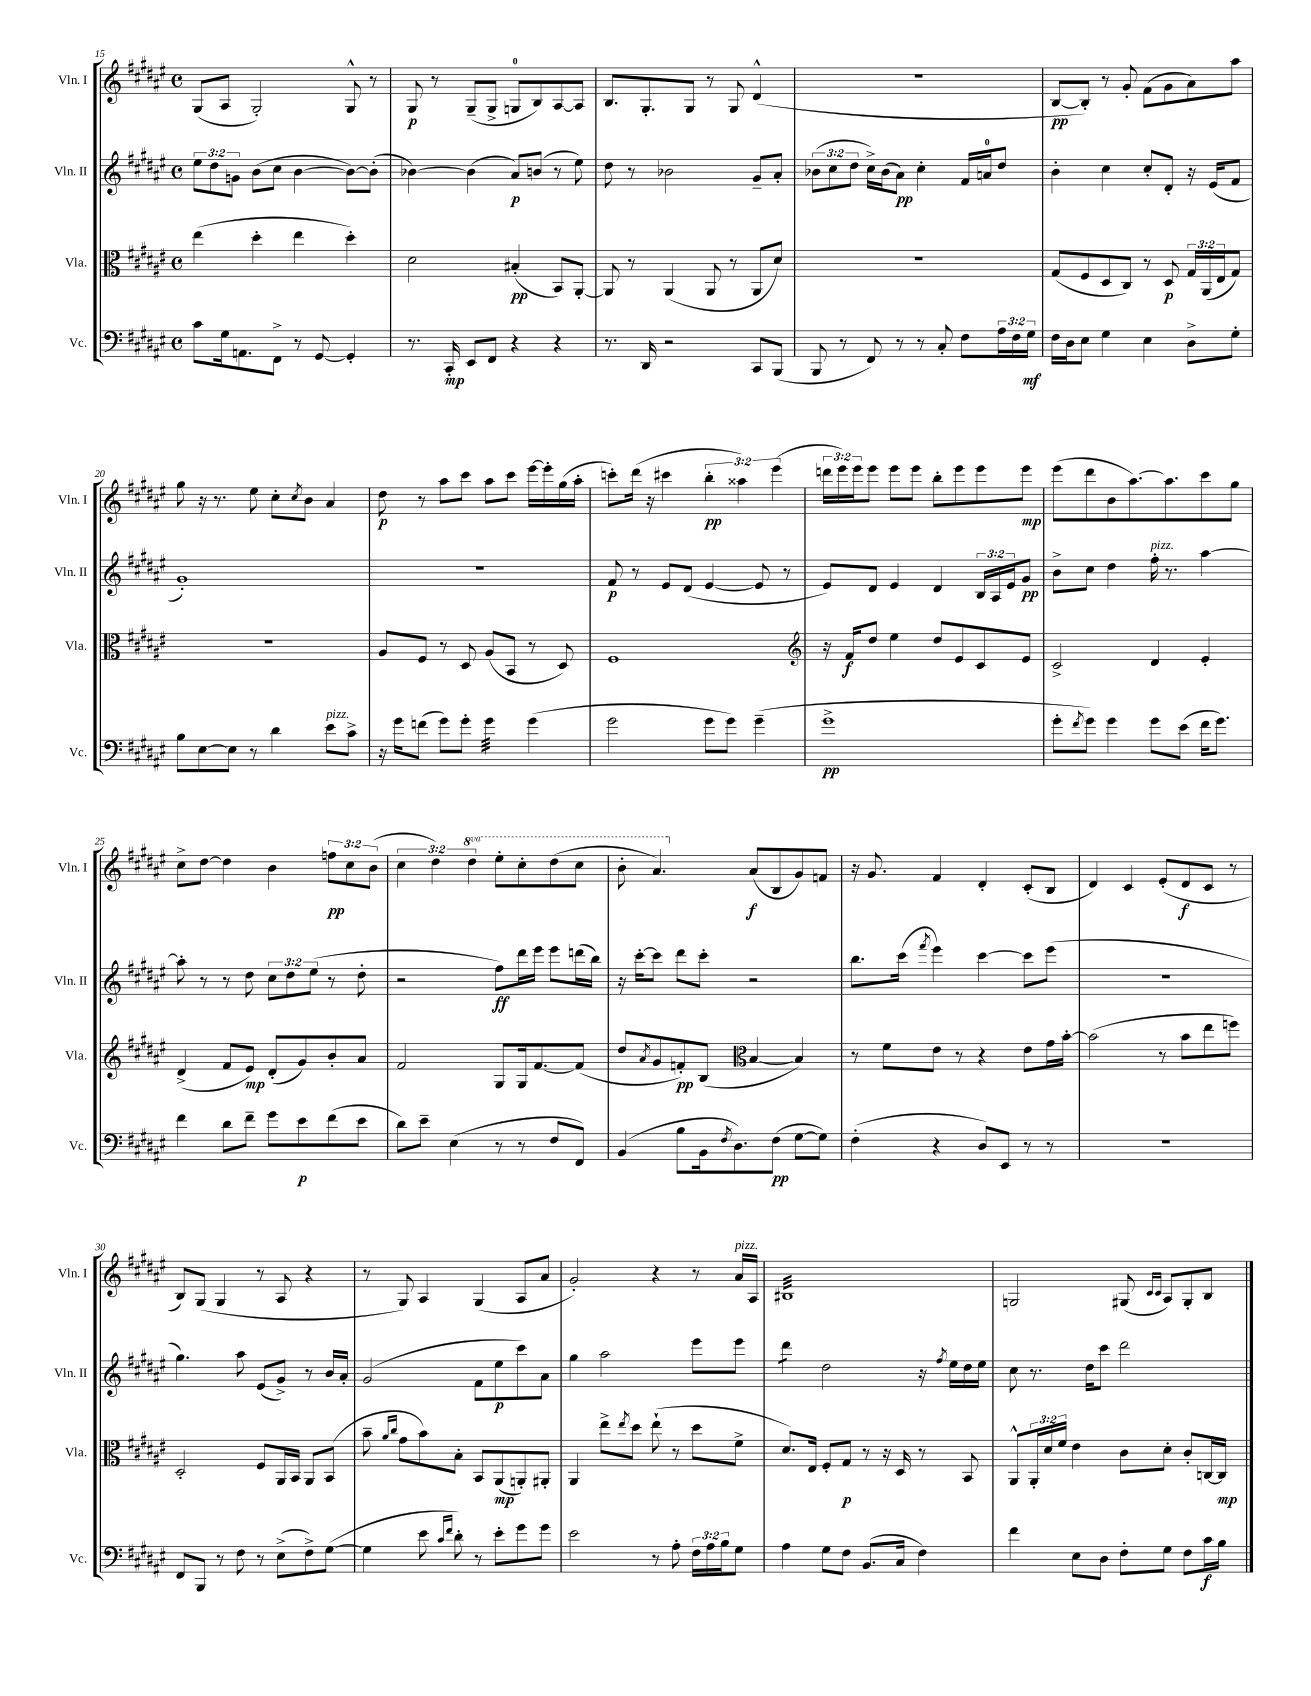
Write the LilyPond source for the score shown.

<<
\new StaffGroup <<
\new Staff = "s0" \with { instrumentName = "Vln. I" shortInstrumentName = "Vln. I" } {
    \clef treble \key fis \major \defaultTimeSignature \time 4/4 \override Staff.TupletNumber.text = #tuplet-number::calc-fraction-text \set Staff.ottavationMarkups = #ottavation-simple-ordinals
    gis8( ais8 gis2-.) gis8-^ r8 |
    gis8\p r8 gis8--( gis8-> g8-0 b8) ais8~ ais8 |
    b8. gis8.-. gis8 r8 gis8 dis'4-^( |
    R1 |
    b8~\pp b8-.) r8 gis'8-. fis'8( gis'8 ais'8) ais''8 |
    gis''8 r16 r8. eis''8 cis''8-. \acciaccatura { cis''8 } b'8 ais'4 |
    dis''8\p r8 ais''8 cis'''8 ais''8 cis'''8 eis'''16~ eis'''16-. gis''16( ais''16-. |
    c'''8-.) dis'''16( r16 cis'''4 \tuplet 3/2 { b''4-.\pp aisis''4) eis'''4( } |
    \tuplet 3/2 { d'''16 eis'''16) eis'''16 } eis'''8 eis'''8 eis'''8 b''8-. eis'''8 eis'''8 eis'''8\mp |
    eis'''8( dis'''8 b'8 ais''8.~) ais''8. cis'''8 gis''8 |
    cis''8-> dis''8~ dis''4 b'4 \tuplet 3/2 { f''8\pp cis''8 b'8( } |
    \tuplet 3/2 { cis''4 dis''4) \ottava #1 dis'''4 } eis'''8-. cis'''8-. dis'''8( cis'''8 |
    b''8-. ais''4.) \ottava #0 ais'8\f( b8 gis'8) f'8 |
    r16 gis'8. fis'4 dis'4-. cis'8-.( b8 |
    dis'4) cis'4 eis'8-.( dis'8\f cis'8 r8 |
    b8) gis8( gis4 r8 ais8 r4 |
    r8 gis8) ais4 gis4( ais8 ais'8 |
    gis'2-.) r4 r8 ais'16^\markup { \italic "pizz." } ais16 |
    bis1:32 |
    g2 gis8( \grace { cis'16 cis'16 } ais8) gis8-. b8 \bar "|." |
}
\new Staff = "s1" \with { instrumentName = "Vln. II" shortInstrumentName = "Vln. II" } {
    \clef treble \key fis \major \defaultTimeSignature \time 4/4 \override Staff.TupletNumber.text = #tuplet-number::calc-fraction-text
    \tuplet 3/2 { eis''8 dis''8 g'8 } b'8( cis''8 b'4~ b'8~) b'8-.( |
    bes'4~) bes'4( ais'8\p) b'8( r8 eis''8) |
    dis''8 r8 bes'2 gis'8-- ais'8-. |
    \tuplet 3/2 { bes'8( cis''8 dis''8 } cis''16->) bes'16( ais'8\pp) cis''4-. fis'16 a'16-0 dis''8 |
    b'4-. cis''4 cis''8-. dis'8-. r16 eis'16( fis'8 |
    gis'1-.) |
    R1 |
    fis'8\p r8 eis'8 dis'8( eis'4~ eis'8 r8 |
    eis'8) dis'8 eis'4 dis'4 \tuplet 3/2 { b16 ais16 eis'16 } gis'8\pp |
    b'8-> cis''8 dis''4 fis''16-.^\markup { \italic "pizz." } r8. ais''4~ |
    ais''8-. r8 r8 dis''8 \tuplet 3/2 { cis''8 dis''8 eis''8( } r8 dis''8-. |
    r2 fis''8\ff) dis'''16 eis'''16 eis'''8 d'''16( b''16) |
    r16 cis'''16~-. cis'''8 dis'''8 cis'''8-. r2 |
    b''8. cis'''16( \acciaccatura { fis'''8 } eis'''4) cis'''4~ cis'''8 eis'''8( |
    R1 |
    gis''4.) ais''8 eis'8( gis'8->) r8 b'16 ais'16-. |
    gis'2( fis'8 eis''8\p cis'''8) ais'8 |
    gis''4 ais''2 eis'''8 eis'''8 |
    dis'''4:8 dis''2 r16 \acciaccatura { fis''8 } eis''16 dis''16 eis''16 |
    cis''8 r8. dis''16 cis'''8 dis'''2 \bar "|." |
}
\new Staff = "s2" \with { instrumentName = "Vla." shortInstrumentName = "Vla." } {
    \clef alto \key fis \major \defaultTimeSignature \time 4/4 \override Staff.TupletNumber.text = #tuplet-number::calc-fraction-text
    eis''4( dis''4-. eis''4 dis''4-.) |
    dis'2 bis4-.\pp( b,8) ais,8~-. |
    ais,8 r8 ais,4( ais,8 r8 ais,8 dis'8) |
    R1 |
    gis8( fis8 dis8 cis8) r8 dis8\p \tuplet 3/2 { gis16 ais,16( eis16 } gis8) |
    R1 |
    ais8 fis8 r8 dis8 ais8( b,8 r8 dis8) |
    fis1 |
    \clef treble r16 fis'16\f dis''8 eis''4 dis''8 eis'8 cis'8 eis'8 |
    cis'2-> dis'4 eis'4-. |
    dis'4->( fis'8 eis'8\mp) dis'8-.( gis'8) b'8-. ais'8 |
    fis'2 gis8 gis16 fis'8.~ fis'8( |
    dis''8 \acciaccatura { ais'8 } gis'8 f'8-.\pp) b8( \clef alto b4~ b4) |
    r8 fis'8 eis'8 r8 r4 eis'8 gis'16 b'16~-. |
    b'2( r8 b'8 eis''8 f''8) |
    dis2-. fis8 ais,16 b,16 ais,8 b,8( |
    b'8-- \grace { ais'16 cis''16 } gis'8 b'8) b8-. b,8 ais,8\mp( a,8-.) ais,8-. |
    ais,4 eis''8-> \acciaccatura { eis''8 } dis''8 eis''8-!( r8 dis''8 fis'8-> |
    dis'8.) eis16 fis8-. gis8\p r8 r16 dis16 r8 b,8 |
    ais,8-^ \tuplet 3/2 { ais,16-. dis'16 fis'16 } eis'4 cis'8 dis'8-. cis'8-. c16~ c16\mp \bar "|." |
}
\new Staff = "s3" \with { instrumentName = "Vc." shortInstrumentName = "Vc." } {
    \clef bass \key fis \major \defaultTimeSignature \time 4/4 \override Staff.TupletNumber.text = #tuplet-number::calc-fraction-text
    cis'8 gis16 a,8. fis,8-> r8 gis,8~ gis,4-. |
    r8. cis,16-.\mp eis,8 fis,8 r4 r4 |
    r8. dis,16 r2 cis,8 b,,8( |
    b,,8 r8 fis,8) r8 r8 cis8-. fis8 \tuplet 3/2 { ais16 fis16 gis16\mf } |
    fis16 dis16 eis8 gis4 eis4 dis8-> gis8-. |
    b8 eis8~ eis8 r8 dis'4 eis'8^\markup { \italic "pizz." } cis'8-> |
    r16 gis'16 f'8( gis'8) gis'8-. gis'4:32 gis'4( |
    gis'2 gis'8 gis'8) gis'4--( |
    gis'1->\pp |
    gis'8-. \acciaccatura { fis'8 } gis'8) gis'4 gis'8 eis'8( fis'16 gis'8.) |
    fis'4 dis'8 fis'8-- gis'8 eis'8\p fis'8( eis'8 |
    dis'8) eis'8-- eis4( r8 r8 fis8 fis,8) |
    b,4( b8 b,16 \acciaccatura { fis8 } dis8.) fis8\pp( gis8~ gis8) |
    fis4-.( r4 dis8) eis,8 r8 r8 |
    R1 |
    fis,8 b,,8 r8 fis8 r8 eis8->( fis8->) gis8~( |
    gis4 eis'8 \grace { cis'16 fis'16 } dis'8-.) r8 eis'8-. gis'8 gis'8 |
    eis'2 r8 ais8-. \tuplet 3/2 { fis16 ais16 b16 } gis8 |
    ais4 gis8 fis8 b,8.( cis16 fis4) |
    fis'4 eis8 dis8 fis8-. gis8 fis8 cis'16\f b16 \bar "|." |
}
>>
>>
\layout { \context { \Score currentBarNumber = #15 } }
